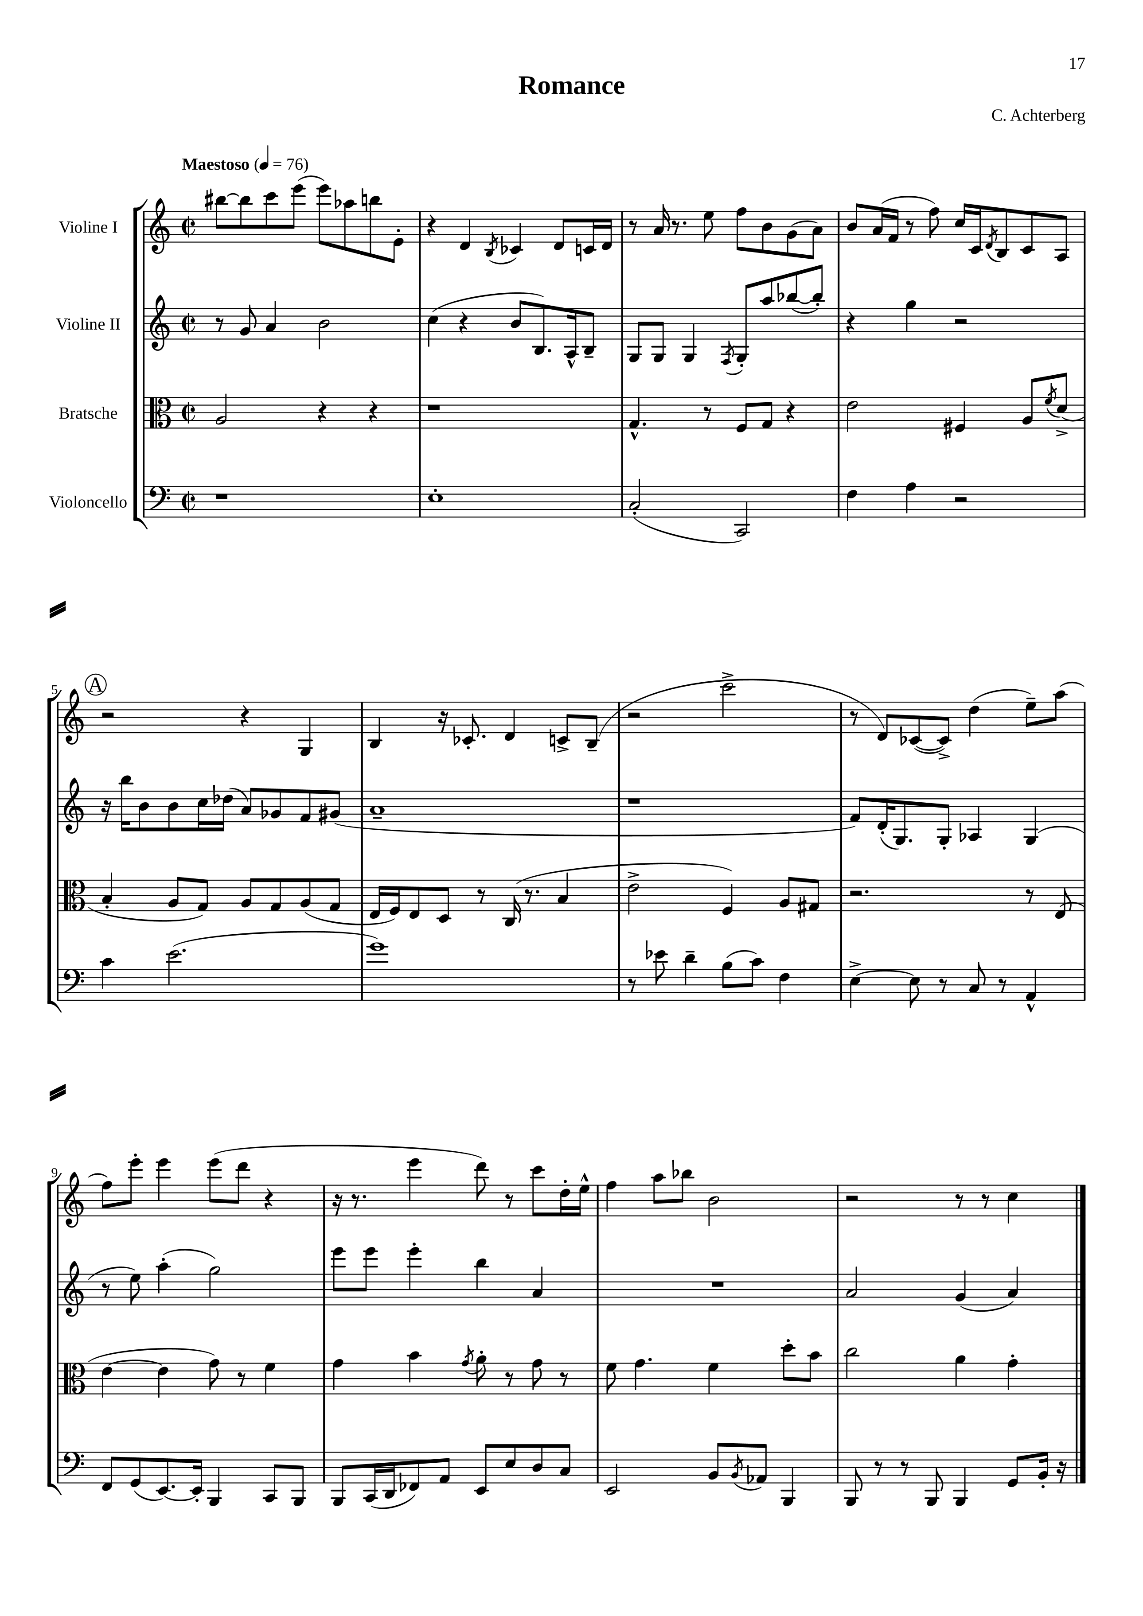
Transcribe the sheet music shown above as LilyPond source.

\header { title = "Romance" composer = "C. Achterberg" }
<<
\new StaffGroup <<
\new Staff = "s0" \with { instrumentName = "Violine I" } {
    \clef treble \key c \major \defaultTimeSignature \time 2/2 \tempo "Maestoso" 4 = 76
    bis''8~ bis''8 c'''8 e'''8( e'''8) aes''8 b''8 e'8-. |
    r4 d'4 \acciaccatura { b8 } ces'4 d'8 c'16 d'16 |
    r8 a'16 r8. e''8 f''8 b'8 g'8( a'8) |
    b'8 a'16( f'16 r8 f''8) c''16 c'16 \acciaccatura { d'8 } b8 c'8 a8 |
    \mark \markup { \circle "A" } r2 r4 g4 |
    b4 r16 ces'8.-. d'4 c'8-> b8--( |
    r2 c'''2-> |
    r8 d'8) ces'8~( ces'8->) d''4( e''8--) a''8( |
    f''8) e'''8-. e'''4 e'''8( d'''8 r4 |
    r16 r8. e'''4 d'''8) r8 c'''8 d''16-. e''16-^ |
    f''4 a''8 bes''8 b'2 |
    r2 r8 r8 c''4 \bar "|." |
}
\new Staff = "s1" \with { instrumentName = "Violine II" } {
    \clef treble \key c \major \defaultTimeSignature \time 2/2
    r8 g'8 a'4 b'2 |
    c''4( r4 b'8 b8.) a16-^ b8-- |
    g8 g8 g4 \acciaccatura { f8 } g8-. a''8 bes''8~( bes''8-.) |
    r4 g''4 r2 |
    \mark \markup { \circle "A" } r16 b''16 b'8 b'8 c''16 des''16( a'8) ges'8 f'8 gis'8( |
    a'1-- |
    r1 |
    f'8) d'16-.( g8.) g8-. aes4 g4( |
    r8 e''8) a''4-.( g''2) |
    e'''8 e'''8 e'''4-. b''4 a'4 |
    R1 |
    a'2 g'4( a'4) \bar "|." |
}
\new Staff = "s2" \with { instrumentName = "Bratsche" } {
    \clef alto \key c \major \defaultTimeSignature \time 2/2
    a2 r4 r4 |
    r1 |
    g4.-^ r8 f8 g8 r4 |
    e'2 fis4 a8 \acciaccatura { f'8 } d'8->( |
    \mark \markup { \circle "A" } b4-. a8 g8) a8 g8 a8( g8 |
    e16 f16) e8 d8 r8 c16( r8. b4 |
    e'2-> f4) a8 gis8 |
    r2. r8 e8( |
    e'4~ e'4 g'8) r8 f'4 |
    g'4 b'4 \acciaccatura { g'8 } a'8-. r8 g'8 r8 |
    f'8 g'4. f'4 d''8-. b'8 |
    c''2 a'4 g'4-. \bar "|." |
}
\new Staff = "s3" \with { instrumentName = "Violoncello" } {
    \clef bass \key c \major \defaultTimeSignature \time 2/2
    r1 |
    e1-. |
    c2-.( c,2) |
    f4 a4 r2 |
    \mark \markup { \circle "A" } c'4 e'2.( |
    g'1) |
    r8 ees'8 d'4-- b8( c'8) f4 |
    e4~-> e8 r8 c8 r8 a,4-^ |
    f,8 g,8( e,8.~) e,16-. b,,4 c,8 b,,8 |
    b,,8 c,16( d,16 fes,8) a,8 e,8 e8 d8 c8 |
    e,2 b,8 \acciaccatura { b,8 } aes,8 b,,4 |
    b,,8 r8 r8 b,,8 b,,4 g,8 b,16-. r16 \bar "|." |
}
>>
>>
